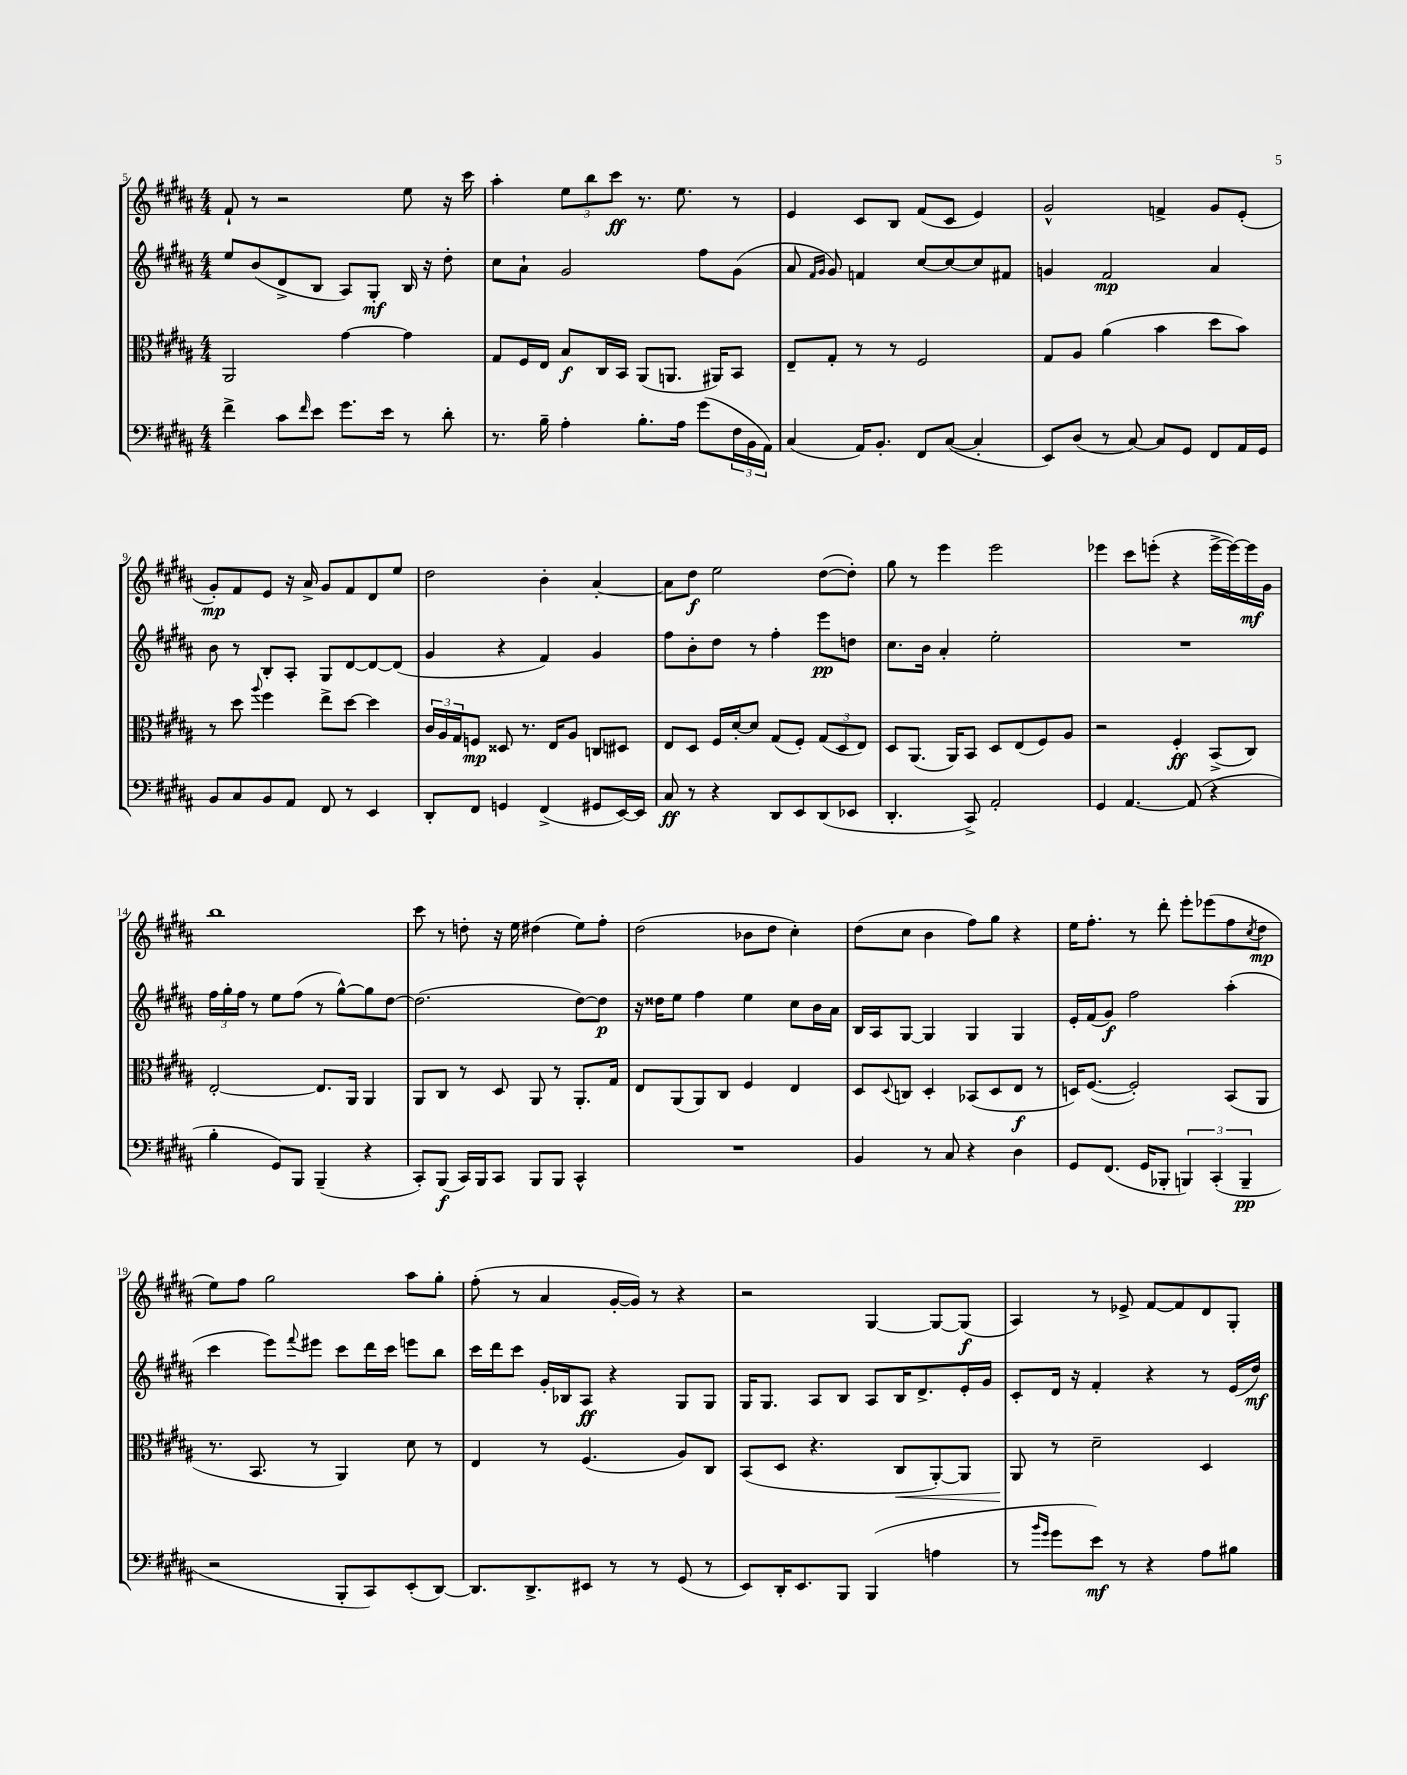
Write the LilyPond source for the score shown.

<<
\new StaffGroup <<
\new Staff = "s0" {
    \clef treble \key b \major \numericTimeSignature \time 4/4
    fis'8-! r8 r2 e''8 r16 cis'''16 |
    ais''4-. \tuplet 3/2 { e''8 b''8 cis'''8\ff } r8. e''8. r8 |
    e'4 cis'8 b8 fis'8( cis'8 e'4) |
    gis'2-^ f'4-> gis'8 e'8-.( |
    gis'8-.\mp) fis'8 e'8 r16 ais'16-> gis'8 fis'8 dis'8 e''8 |
    dis''2 b'4-. ais'4~-. |
    ais'8 dis''8\f e''2 dis''8~( dis''8-.) |
    gis''8 r8 e'''4 e'''2 |
    ees'''4 cis'''8 e'''8-.( r4 e'''16~-> e'''16~) e'''16\mf gis'16 |
    b''1 |
    cis'''8 r8 d''8-. r16 e''16 dis''4( e''8) fis''8-. |
    dis''2( bes'8 dis''8 cis''4-.) |
    dis''8( cis''8 b'4 fis''8) gis''8 r4 |
    e''16 fis''8.-. r8 dis'''8-. e'''8-. ees'''8( fis''8 \acciaccatura { cis''8 } dis''8\mp |
    e''8) fis''8 gis''2 ais''8 gis''8-. |
    fis''8-.( r8 ais'4 gis'16~-. gis'16) r8 r4 |
    r2 gis4~ gis8~ gis8\f( |
    ais4) r8 ees'8-> fis'8~ fis'8 dis'8 gis8-. \bar "|." |
}
\new Staff = "s1" {
    \clef treble \key b \major \numericTimeSignature \time 4/4
    e''8 b'8( dis'8-> b8 ais8) gis8-.\mf b16 r16 dis''8-. |
    cis''8 ais'8-! gis'2 fis''8 gis'8( |
    ais'8 \grace { fis'16 gis'16 } gis'8) f'4 cis''8~ cis''8~ cis''8 fis'8 |
    g'4 fis'2\mp ais'4 |
    b'8 r8 b8-. ais8-. gis8 dis'8~ dis'8~ dis'8( |
    gis'4 r4 fis'4) gis'4 |
    fis''8 b'8-. dis''8 r8 fis''4-. e'''8\pp d''8 |
    cis''8. b'16 ais'4-. e''2-. |
    R1 |
    \tuplet 3/2 { fis''16 gis''16-. fis''16 } r8 e''8 fis''8( r8 gis''8~-^) gis''8 dis''8~ |
    dis''2.( dis''8~) dis''8\p |
    r16 disis''16 e''8 fis''4 e''4 cis''8 b'16 ais'16 |
    b16 ais16 gis8~ gis4 gis4 gis4 |
    e'16-. fis'16( gis'8\f) fis''2 ais''4-.( |
    cis'''4 e'''8) \appoggiatura { fis'''8 } eis'''8 cis'''8 dis'''16 cis'''16 e'''8 b''8 |
    cis'''16 dis'''16 cis'''8 gis'16-. bes16 ais8\ff r4 gis8 gis8 |
    gis16 gis8. ais8 b8 ais8 b16 dis'8.-> e'16-. gis'16 |
    cis'8-. dis'16 r16 fis'4-. r4 r8 e'16( dis''16\mf) \bar "|." |
}
\new Staff = "s2" {
    \clef alto \key b \major \numericTimeSignature \time 4/4
    ais,2 gis'4~ gis'4 |
    gis8 fis16 e16 b8\f cis16 b,16 ais,8( a,8. ais,16) b,8 |
    e8-- gis8-. r8 r8 fis2 |
    gis8 ais8 ais'4( b'4 dis''8 b'8) |
    r8 dis''8 \appoggiatura { ais''8 } fis''4 e''8-> dis''8~ dis''4 |
    \tuplet 3/2 { cis'16 ais16 gis16 } f8\mp disis8 r8. e16 ais8 c8 dis8 |
    e8 dis8 fis16 dis'16~-. dis'8 gis8( fis8-.) \tuplet 3/2 { gis8( dis8 e8) } |
    dis8 ais,8.( ais,16) b,8 dis8 e8( fis8) ais8 |
    r2 fis4-.\ff b,8->( cis8) |
    e2~-. e8. ais,16 ais,4 |
    ais,8 cis8 r8 dis8 ais,8 r8 ais,8.-. gis16 |
    e8 ais,8( ais,8) cis8 fis4 e4 |
    dis8 \appoggiatura { dis8 } c8 dis4-. bes,8( dis8 e8\f r8 |
    d16) fis8.~( fis2-.) b,8( ais,8 |
    r8. b,8. r8 ais,4) dis'8 r8 |
    e4 r8 fis4.( ais8) cis8 |
    b,8( dis8 r4. cis8\< ais,8~-.) ais,8 |
    ais,8\! r8 dis'2-- dis4 \bar "|." |
}
\new Staff = "s3" {
    \clef bass \key b \major \numericTimeSignature \time 4/4
    fis'4-> cis'8 \grace { fis'16 } e'8 gis'8. e'16 r8 dis'8-. |
    r8. b16-- ais4-. b8.-. ais16 gis'8( \tuplet 3/2 { fis16 b,16 ais,16) } |
    cis4( ais,16) b,8.-. fis,8 cis8~( cis4-. |
    e,8) dis8( r8 cis8~) cis8 gis,8 fis,8 ais,16 gis,16 |
    b,8 cis8 b,8 ais,8 fis,8 r8 e,4 |
    dis,8-. fis,8 g,4 fis,4->( gis,8 e,16~) e,16 |
    cis8\ff r8 r4 dis,8 e,8 dis,8( ees,8 |
    dis,4.-. cis,8->) ais,2-. |
    gis,4 ais,4.~ ais,8( r4 |
    b4-. gis,8) b,,8 b,,4--( r4 |
    cis,8-.) b,,8\f( cis,16) b,,16 cis,8 b,,8 b,,8 cis,4-^ |
    R1 |
    b,4 r8 cis8 r4 dis4 |
    gis,8 fis,8.( gis,16 bes,,8-. \tuplet 3/2 { b,,4) cis,4-.( b,,4--\pp } |
    r2 b,,8-. cis,8) e,8-.( dis,8~) |
    dis,8. dis,8.-> eis,8 r8 r8 gis,8( r8 |
    e,8) dis,16-. e,8. b,,8 b,,4( a4 |
    r8 \grace { b'16 gis'16 } gis'8 e'8\mf) r8 r4 ais8 bis8 \bar "|." |
}
>>
>>
\layout { \context { \Score currentBarNumber = #5 } }
